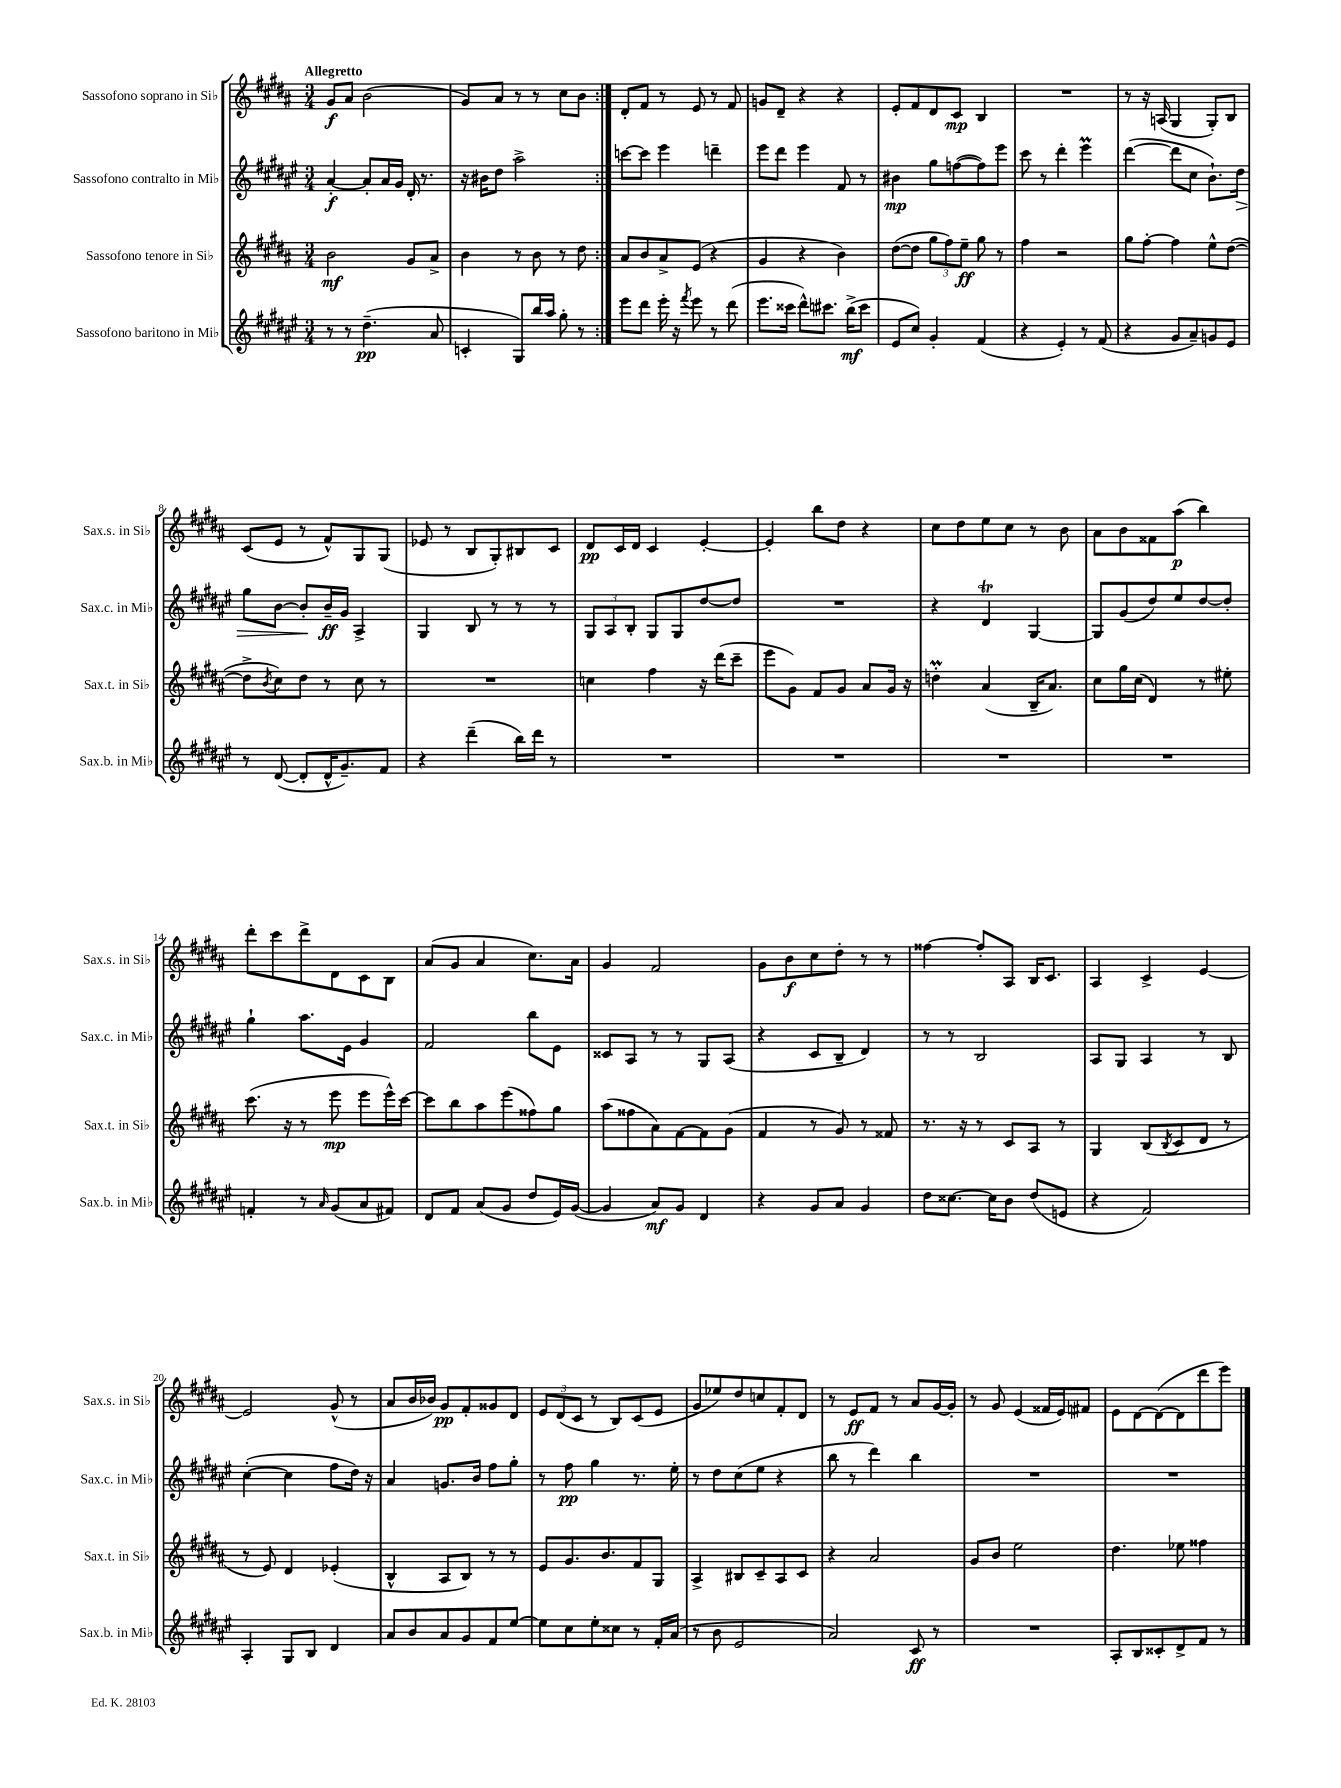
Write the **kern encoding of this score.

**kern	**kern	**kern	**kern
*staff4	*staff3	*staff2	*staff1
*clefG2	*clefG2	*clefG2	*clefG2
*k[f#c#g#d#a#e#]	*k[f#c#g#d#a#]	*k[f#c#g#d#a#e#]	*k[f#c#g#d#a#]
*M3/4	*M3/4	*M3/4	*M3/4
8r	2b	[4a#'	8g#
8r	.	.	8a#
(4.dd#~	.	8a#']	(2b
.	.	16a#	.
.	.	16g#	.
.	8g#	16d#'	.
.	.	8.r	.
8a#	8a#^	.	.
=	=	=	=
4c'	4b	16r	8g#)
.	.	16b#	.
.	.	8dd#	8a#
8G#)	8r	2aa#^	8r
16bb	8b	.	8r
16aa#	.	.	.
8gg#'	8r	.	8cc#
8r	8dd#	.	8b
=:|!	=:|!	=:|!	=:|!
8eee#	8a#	[8ccc	8d#'
8ddd#	8b	8ccc]	8f#
16eee#'	8a#^	4eee#	8r
16r	.	.	.
8qfff#	.	.	.
8eee#	(8e	.	8e
8r	4r	4ddd~	8r
(8ddd#	.	.	8f#
=	=	=	=
8.eee#	4g#	8eee#	8g
.	.	8ddd#	8d#~
16ccc##	.	.	.
8ddd#^^)	4r	4eee#	4r
8.ccc#	.	.	.
.	4b)	8f#	4r
(16bb^	.	.	.
8ccc#	.	8r	.
=	=	=	=
8e#	([8dd#	4b#	8e'
8cc#)	8dd#]	.	8f#
4g#'	12gg#	8gg#	8d#
.	12ff#)	.	.
.	.	([8ff	8c#
.	12ee~	.	.
(4f#	8gg#	8ff])	4B
.	8r	8eee#	.
=	=	=	=
4r	4ff#	8ccc#	2.r
.	.	8r	.
4e#')	2r	4ddd#'	.
8r	.	4eee#	.
(8f#	.	.	.
=	=	=	=
4r	8gg#	([4ddd#	8r
.	[8ff#'	.	16r
.	.	.	(16A
8g#	4ff#]	8ddd#]	4G#
8a#~)	.	8cc#	.
8g	8ee^^	8.b`)	8G#')
8e#	([8dd#	.	8B
.	.	16dd#	.
=	=	=	=
8r	8dd#^]	8gg#	(8c#
.	8qb	.	.
([8d#	8cc#)	[8b	8e
8d#']	8dd#	8b']	8r
16d#^^	8r	16b~	8f#^^)
8.g#~)	.	16g#	.
.	8cc#	4A#^	8G#
8f#	8r	.	(8G#
=	=	=	=
4r	2.r	4G#	8e-
.	.	.	8r
(4ddd#~	.	8B	8B
.	.	8r	8G#')
16bb)	.	8r	8B#
16ddd#	.	.	.
8r	.	8r	8c#
=	=	=	=
2.r	4cc	12G#	8d#
.	.	12A#	.
.	.	.	16c#
.	.	12B'	.
.	.	.	16d#
.	4ff#	8G#	4c#
.	.	8G#	.
.	16r	[8dd#	[4e'
.	(16ddd#	.	.
.	8ccc#~	8dd#]	.
=	=	=	=
2.r	8eee	2.r	4e']
.	8g#)	.	.
.	8f#	.	8bb
.	8g#	.	8dd#
.	8a#	.	4r
.	16g#	.	.
.	16r	.	.
=	=	=	=
2.r	4dd'	4r	8cc#
.	.	.	8dd#
.	(4a#	4d#	8ee
.	.	.	8cc#
.	16B~	[4G#	8r
.	8.a#)	.	.
.	.	.	8b
=	=	=	=
2.r	8cc#	8G#]	8a#
.	16gg#	(8g#	8b
.	(16cc#	.	.
.	4d#)	8dd#)	8f##
.	.	8ee#	(8aa#
.	8r	[8dd#	4bb)
.	8ee#'	8dd#']	.
=	=	=	=
4f'	(8.ccc#	4gg#`	8ddd#'
.	.	.	8ccc#
.	16r	.	.
8r	8r	8.aa#	8ddd#^
16qqa#	.	.	.
(8g#	8eee	.	8d#
.	.	16e#	.
8a#	8eee	4g#	8c#
8f#)	16eee^^)	.	8B
.	[16ccc#	.	.
=	=	=	=
8d#	8ccc#]	2f#	(8a#
8f#	8bb	.	8g#
(8a#	8aa#	.	4a#
8g#	(8eee	.	.
8dd#	8ff##)	8bb	8.cc#)
16e#)	8gg#	8e#	.
([16g#	.	.	16a#
=	=	=	=
4g#]	(8aa#	8c##	4g#
.	8ff##	8A#	.
8a#)	8a#)	8r	2f#
8g#	[8f#	8r	.
4d#	8f#]	8G#	.
.	(8g#	(8A#	.
=	=	=	=
4r	4f#	4r	8g#
.	.	.	8b
8g#	8r	8c#	8cc#
8a#	8g#)	8B~	8dd#'
4g#	8r	4d#)	8r
.	8f##	.	8r
=	=	=	=
8dd#	8.r	8r	[4ff##
[8.cc##	.	8r	.
.	16r	.	.
.	8r	2B	8ff##']
16cc##]	.	.	.
8b	8c#	.	8A#
(8dd#	8A#	.	16B
.	.	.	8.c#
8e	8r	.	.
=	=	=	=
4r	4G#	8A#	4A#
.	.	8G#	.
2f#)	(8B	4A#	4c#^
.	8qB	.	.
.	8c#	.	.
.	8d#	8r	[4e
.	8r	8B	.
=	=	=	=
4A#'	8r	([4cc#'	2e]
.	8e)	.	.
8G#	4d#	4cc#]	.
8B	.	.	.
4d#	(4e-'	8ff#	(8g#^^
.	.	16dd#)	8r
.	.	16r	.
=	=	=	=
8a#	4B^^	4a#	8a#
8b	.	.	16b
.	.	.	16b-)
8a#	8A#	8.g	8g#
8g#	8B)	.	8f#'
.	.	16b	.
8f#	8r	8ff#	8g##
[8ee#	8r	8gg#'	8d#
=	=	=	=
8ee#]	8e	8r	12e
.	.	.	(12d#
8cc#	8.g#	8ff#	.
.	.	.	12c#
8ee#'	.	4gg#	8r
.	8.b	.	.
8cc##	.	.	8B)
8r	8f#	8.r	(8c#
16f#'	8G#	.	8e
(16a#	.	16ee#'	.
=	=	=	=
8r	4A#^	8r	8g#
8b	.	8dd#	8ee-)
2e#	8B#	(8cc#	8dd#
.	8c#~	8ee#	8cc
.	8A#	4r	8f#'
.	8c#	.	8d#
=	=	=	=
2a#)	4r	8bb	8r
.	.	8r	8e
.	2a#	4ddd#)	8f#
.	.	.	8r
8c#	.	4bb	8a#
8r	.	.	[16g#
.	.	.	16g#']
=	=	=	=
2.r	8g#	2.r	8r
.	8b	.	8g#
.	2ee	.	(4e
.	.	.	16f##
.	.	.	16e)
.	.	.	8f#
=	=	=	=
8A#'	4.dd#	2.r	8e
8B	.	.	[8d#
8c##'	.	.	(8d#_
8d#^	8ee-	.	8d#]
8f#	4ff##	.	8ddd#
8r	.	.	8eee)
==	==	==	==
*-	*-	*-	*-
